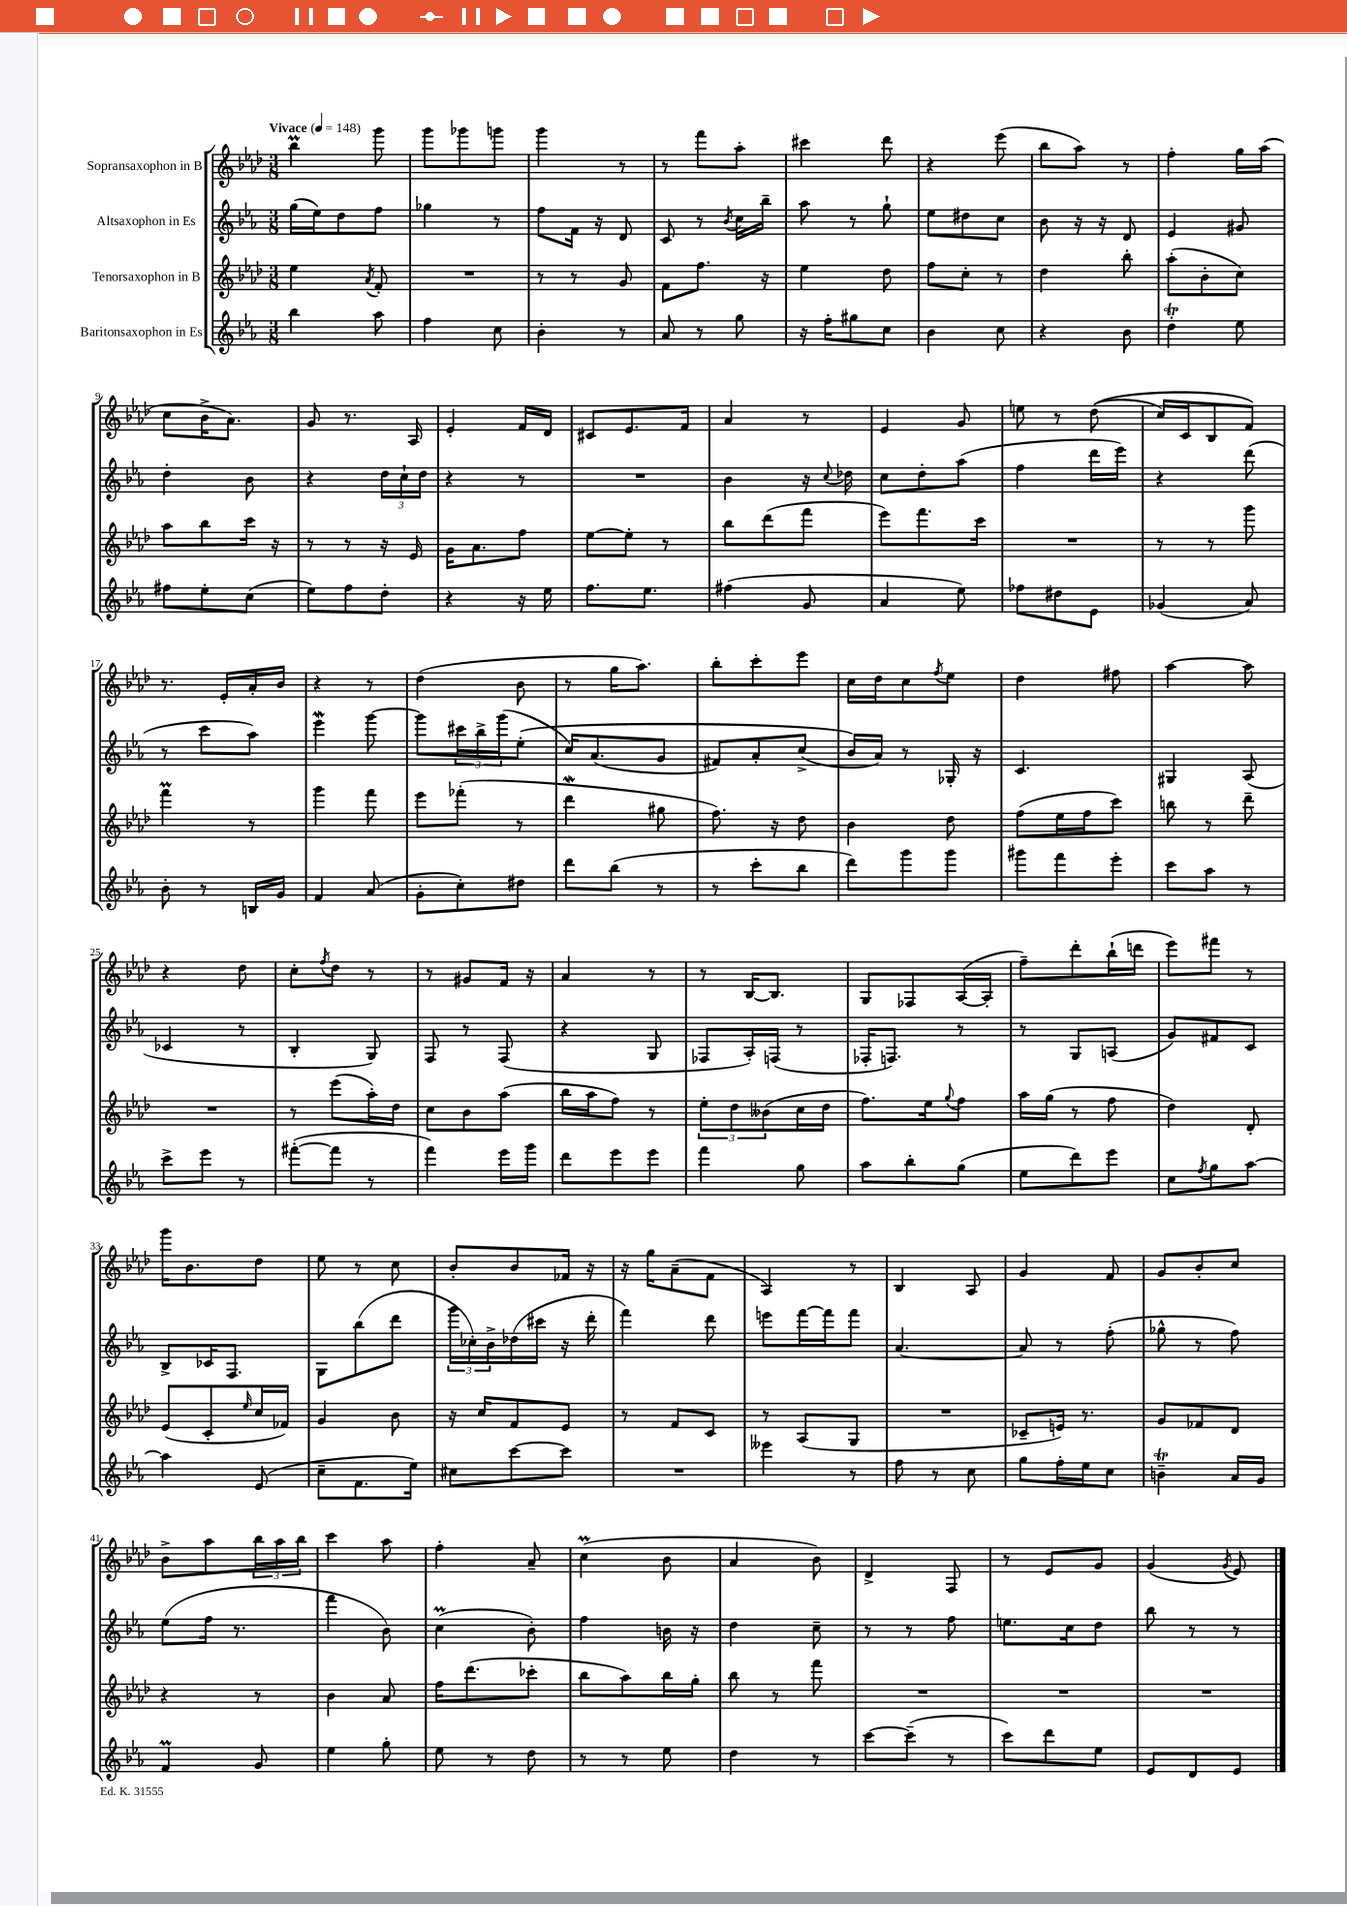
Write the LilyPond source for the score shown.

<<
\new StaffGroup <<
\new Staff = "s0" \with { instrumentName = "Sopransaxophon in B" } {
    \clef treble \key aes \major \numericTimeSignature \time 3/8 \tempo "Vivace" 4 = 148
    bes''4\prall g'''8 |
    g'''8 ges'''8 g'''8 |
    g'''4 r8 |
    r8 f'''8 aes''8-. |
    cis'''4 des'''8 |
    r4 ees'''8( |
    bes''8 aes''8) r8 |
    f''4-. g''16 aes''16( |
    c''8 bes'16-> aes'8.) |
    g'8 r8. aes16 |
    ees'4-. f'16 des'16 |
    cis'8 ees'8. f'16 |
    aes'4 r8 |
    ees'4 g'8 |
    e''8 r8 des''8(\( |
    c''16) c'16 bes8 f'8\) |
    r8. ees'16-. aes'16-. bes'16 |
    r4 r8 |
    des''4( bes'8 |
    r8 g''16 aes''8.) |
    bes''8-. c'''8-. ees'''8 |
    c''16 des''16 c''8 \acciaccatura { f''8 } ees''8 |
    des''4 fis''8 |
    aes''4~ aes''8 |
    r4 des''8 |
    c''8-. \acciaccatura { f''8 } des''8 r8 |
    r8 gis'8 f'16 r16 |
    aes'4 r8 |
    r8 bes16~ bes8. |
    g8 fes8 aes16~( aes16-. |
    f''8--) des'''8-. bes''16-!( d'''16 |
    ees'''8) fis'''8 r8 |
    g'''16 bes'8. des''8 |
    ees''8 r8 c''8 |
    bes'8-. bes'8 fes'16 r16 |
    r16 g''16 aes'8--( f'8 |
    aes4) r8 |
    bes4 aes8 |
    g'4 f'8 |
    g'8 bes'8-. c''8 |
    bes'8-> aes''8 \tuplet 3/2 { bes''16 aes''16 bes''16 } |
    c'''4 aes''8 |
    f''4-. aes'8-- |
    c''4\prall( bes'8 |
    aes'4 bes'8) |
    des'4-> f8 |
    r8 ees'8 g'8 |
    g'4( \acciaccatura { g'8 } ees'8) \bar "|." |
}
\new Staff = "s1" \with { instrumentName = "Altsaxophon in Es" } {
    \clef treble \key ees \major \numericTimeSignature \time 3/8
    g''16( ees''16) d''8 f''8 |
    ges''4 r8 |
    f''8 f'16 r16 d'8 |
    c'8 r8 \acciaccatura { bes'8 } c''16 bes''16-- |
    aes''8 r8 g''8-! |
    ees''8 dis''8 c''8 |
    bes'8 r16 r16 d'8 |
    ees'4 gis'8 |
    d''4-. bes'8 |
    r4 \tuplet 3/2 { d''16 c''16-! d''16 } |
    r4 r8 |
    R4. |
    bes'4 r16 \appoggiatura { c''8 } des''16 |
    c''8 d''8-. aes''8( |
    f''4 d'''16 ees'''16) |
    r4 d'''8( |
    r8 c'''8 aes''8) |
    ees'''4\mordent g'''8~ |
    g'''8 \tuplet 3/2 { cis'''16 bes''16-> g'''16( } ees''8-.\( |
    c''16) aes'8.( g'8 |
    fis'8) aes'8-. c''8->( |
    bes'16\) aes'16) r8 ges16-. r16 |
    c'4. |
    gis4 aes8( |
    ces'4 r8 |
    bes4-. g8) |
    f8 r8 f8( |
    r4 g8 |
    fes8 aes16-.) f16( r8 |
    fes16-. f8.) r8 |
    r8 g8 a8( |
    g'8) fis'8 c'8 |
    bes8-> ces'16 f8. |
    g8 bes''8( d'''8 |
    \tuplet 3/2 { g'''16 ces''16-.) bes'16-> } des''16( cis'''16 r16 d'''16-. |
    f'''4) d'''8 |
    e'''8 f'''16~ f'''16 f'''8 |
    aes'4.~ |
    aes'8 r8 f''8-.( |
    ges''8-^ r8 f''8) |
    ees''8( f''16 r8. |
    f'''4 bes'8) |
    c''4\prall( bes'8-.) |
    f''4 b'16 r16 |
    d''4 c''8-- |
    r8 r8 f''8 |
    e''8. c''16 d''8 |
    bes''8 r8 r8 \bar "|." |
}
\new Staff = "s2" \with { instrumentName = "Tenorsaxophon in B" } {
    \clef treble \key aes \major \numericTimeSignature \time 3/8
    ees''4 \acciaccatura { aes'8 } f'8-. |
    R4. |
    r8 r8 g'8 |
    f'8 f''8. r16 |
    ees''4 des''8 |
    f''8 c''8-. r8 |
    des''4 bes''8-. |
    aes''8-.( bes'8-. c''8) |
    aes''8 bes''8 c'''16 r16 |
    r8 r8 r16 ees'16 |
    g'16 aes'8. f''8 |
    ees''8~ ees''8-. r8 |
    bes''8 des'''8( f'''8 |
    ees'''8) f'''8. c'''16 |
    R4. |
    r8 r8 g'''8 |
    f'''4\prall r8 |
    g'''4 f'''8 |
    ees'''8 fes'''8-.( r8 |
    des'''4\mordent gis''8 |
    f''8.) r16 des''8 |
    bes'4 des''8 |
    f''8( ees''16 f''16 c'''8) |
    b''8 r8 des'''8-- |
    R4. |
    r8 ees'''8( aes''16-.) des''16 |
    c''8 bes'8 aes''8( |
    bes''16 aes''16 f''8) r8 |
    \tuplet 3/2 { ees''8-. des''8 beses'8( } c''16 des''16 |
    f''8.) ees''16 \appoggiatura { g''8 } f''8 |
    aes''16 g''16( r8 f''8 |
    des''4) des'8-. |
    ees'8( c'8-. \grace { ees''16 } c''16 fes'16) |
    g'4 bes'8 |
    r16 c''16 f'8 ees'8 |
    r8 f'8 c'8 |
    r8 aes8( g8 |
    R4. |
    ces'8-- e'16) r8. |
    g'8 fes'8 des'8 |
    r4 r8 |
    bes'4 aes'8 |
    f''16 des'''8.( ces'''8-. |
    bes''8 aes''8) bes''16 g''16-. |
    bes''8 r8 f'''8 |
    R4. |
    R4. |
    R4. \bar "|." |
}
\new Staff = "s3" \with { instrumentName = "Baritonsaxophon in Es" } {
    \clef treble \key ees \major \numericTimeSignature \time 3/8
    bes''4 aes''8 |
    f''4 c''8 |
    bes'4-. r8 |
    aes'8 r8 g''8 |
    r16 f''16-. gis''8 c''8 |
    bes'4 c''8 |
    r4 bes'8 |
    d''4-.\trill ees''8 |
    fis''8 ees''8-. c''8( |
    ees''8) f''8 d''8-. |
    r4 r16 ees''16 |
    f''8. ees''8. |
    fis''4( g'8 |
    aes'4 ees''8) |
    fes''8 dis''8 ees'8 |
    ges'4( aes'8) |
    bes'8-. r8 b16 g'16 |
    f'4 aes'8( |
    g'8-. c''8-.) dis''8 |
    d'''8 bes''8( r8 |
    r8 c'''8-. bes''8 |
    d'''8) g'''8 g'''8 |
    gis'''8 f'''8 ees'''8-. |
    c'''8 aes''8 r8 |
    c'''8-> ees'''8 r8 |
    fis'''8~-.( fis'''8 r8 |
    f'''4) ees'''16 g'''16 |
    d'''8 ees'''8 ees'''8 |
    f'''4 g''8 |
    aes''8 bes''8-. g''8( |
    ees''8 d'''8) ees'''8 |
    c''8 \acciaccatura { f''8 } g''8 aes''8~ |
    aes''4 ees'8( |
    c''8-- f'8. ees''16) |
    cis''8 c'''8~ c'''8 |
    R4. |
    eeses'''4 r8 |
    f''8 r8 c''8 |
    g''8 f''16-. ees''16 c''8 |
    b'4--\trill aes'16 g'16 |
    f'4\prall g'8 |
    ees''4 g''8-. |
    ees''8 r8 d''8 |
    r8 r8 ees''8 |
    d''4 r8 |
    c'''8~ c'''8--( r8 |
    c'''8) d'''8 ees''8 |
    ees'8 d'8 ees'8 \bar "|." |
}
>>
>>
